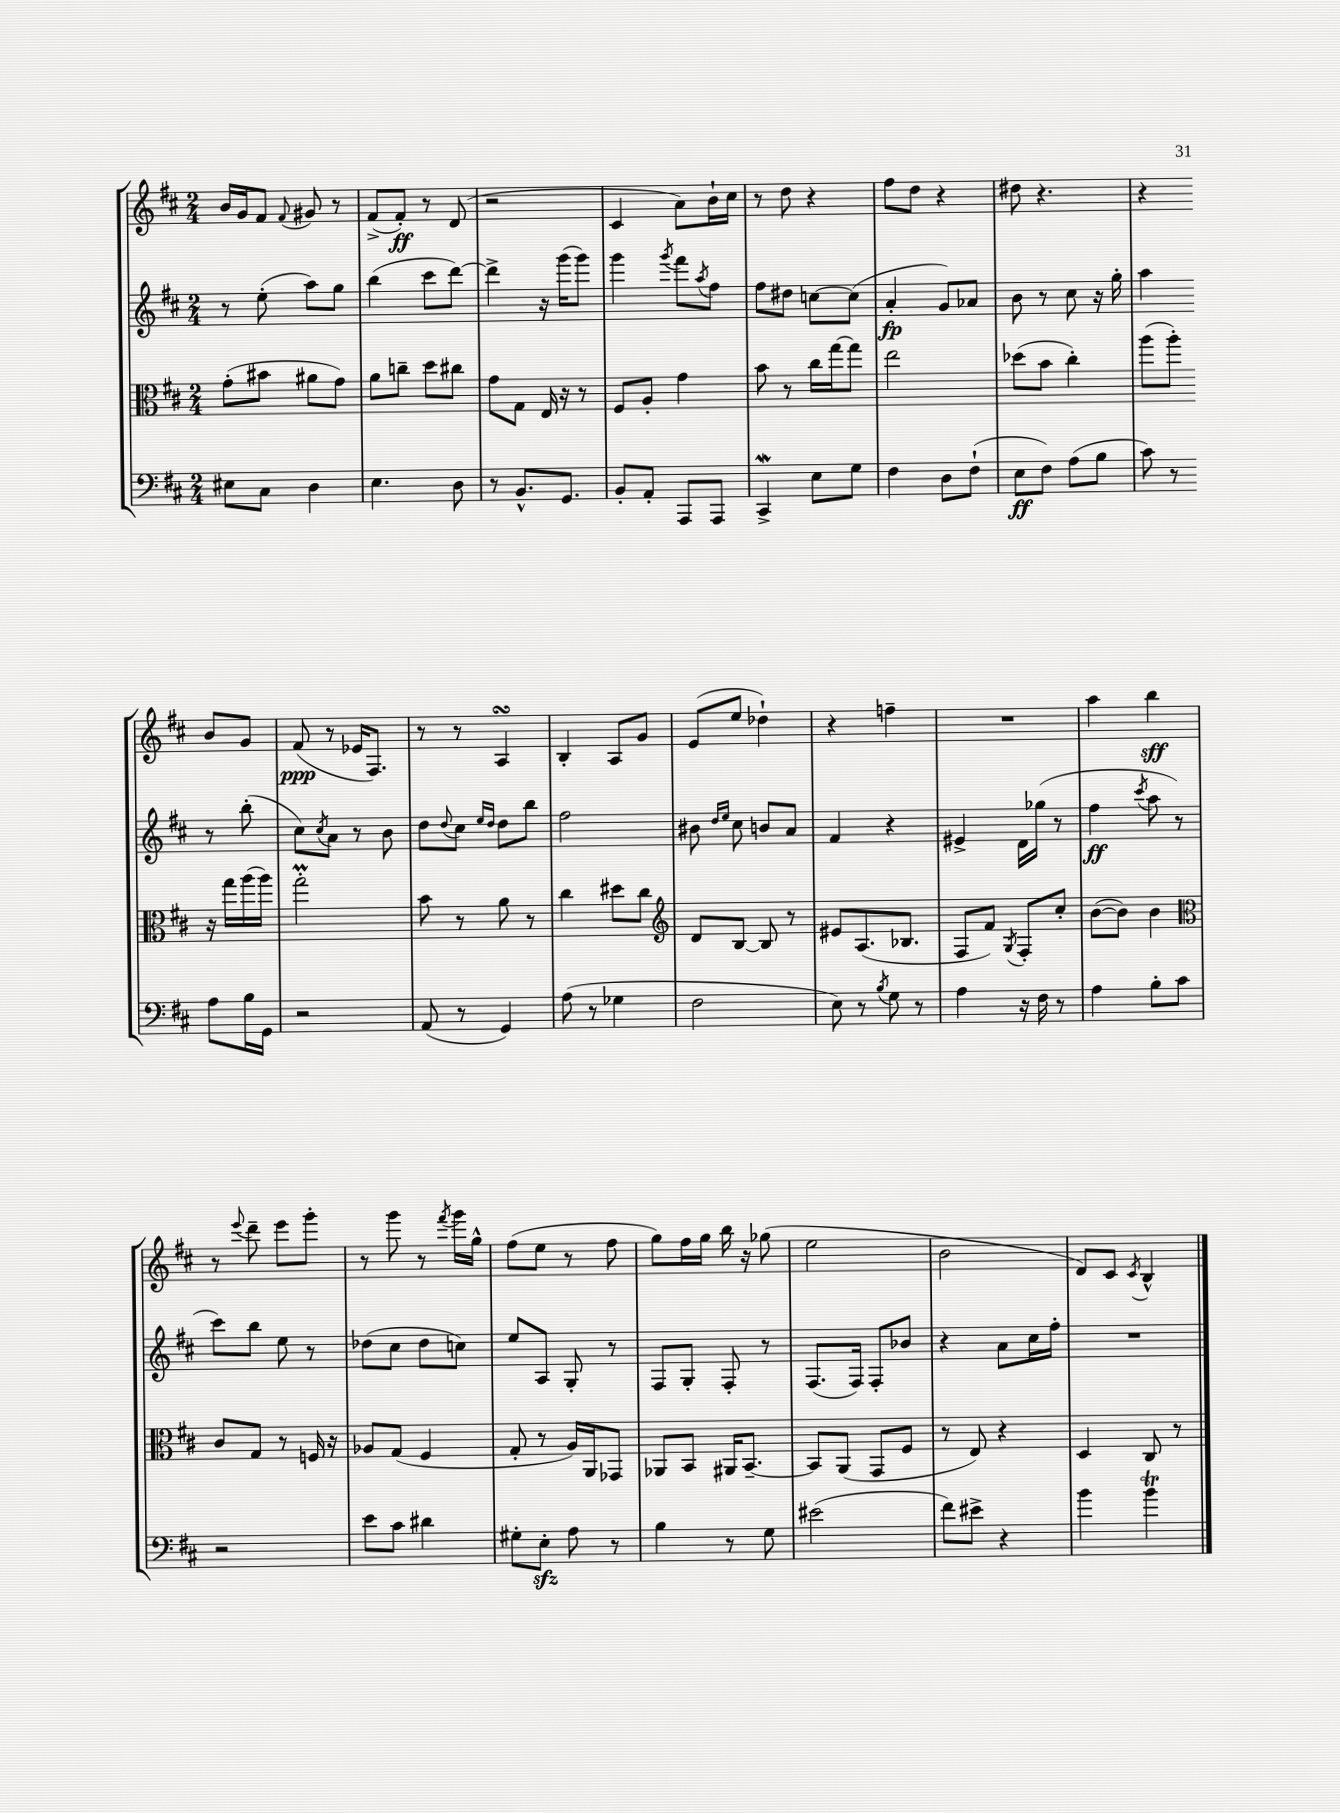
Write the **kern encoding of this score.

**kern	**kern	**kern	**kern
*staff4	*staff3	*staff2	*staff1
*clefF4	*clefC3	*clefG2	*clefG2
*k[f#c#]	*k[f#c#]	*k[f#c#]	*k[f#c#]
*M2/4	*M2/4	*M2/4	*M2/4
8E#\L	(8g'\L	8r	16b/LL
.	.	.	16g/J
8C#\J	8b#\J	(8ee'\	8f#/J
.	.	.	8qqf#/
4D\	8a#\L	8aa\L)	8g#/
.	8g\J)	8gg\J	8r
=	=	=	=
4.E\	8a\L	(4bb\	(8f#^/L
.	8cc~\J	.	8f#'/J)
.	8dd\L	8ccc#\L	8r
8D\	8cc#\J	[8ddd\J)	(8d/
=	=	=	=
8r	8g\L	4ddd^\]	2r
8.BB^^/L	8G\J	.	.
.	16E/	16r	.
8.GG/J	16r	(16ggg\LK	.
.	8r	8ggg\J)	.
=	=	=	=
8BB'/L	8F#/L	4ggg\	4c#/
8AA'/J	8A'/J	.	.
.	.	8qggg/	.
8AAA/L	4g\	8fff#\L	8a\L)
.	.	8qaa/	.
8AAA/J	.	8ff#\J	16b`\L
.	.	.	16cc#\JJ
=	=	=	=
4CC#^/	8b\	8ff#\L	8r
.	8r	8dd#\J	8dd\
8E\L	16cc#\LL	[8cc\L	4r
.	[16gg\J	.	.
8G\J	8gg\]J	(8cc\]J	.
=	=	=	=
4F#\	2ee\	4a'/	8ff#\L
.	.	.	8dd\J
8D\L	.	8g/L)	4r
(8F#`\J	.	8a-/J	.
=	=	=	=
8E\L	(8dd-\L	8b\	8dd#\
8F#\J)	8b\J	8r	4.r
(8A\L	4cc#'\)	8cc#\	.
8B\J	.	16r	.
.	.	16gg'\	.
=	=	=	=
8c#\)	(8aa\L	4aa\	4r
8r	8aa'\J)	.	.
8A\L	16r	8r	8b/L
.	16gg\LL	.	.
16B\L	(16aa\	(8bb'\	8g/J
16GG\JJ	16aa\JJ)	.	.
=	=	=	=
2r	2gg'\	8cc#\L)	(8f#/
.	.	8qcc#/	.
.	.	8a\J	8r
.	.	8r	16e-/LK
.	.	.	8.F#/J)
.	.	8b\	.
=	=	=	=
(8AA/	8b\	8dd\L	8r
.	.	8qqdd/	.
8r	8r	8cc#\J	8r
.	.	16qqee/LL	.
.	.	16qqdd/JJ	.
4GG/)	8a\	8dd\L	4A/
.	8r	8bb\J	.
=	=	=	=
(8A\	4cc#\	2ff#\	4B'/
8r	.	.	.
4G-\	8dd#\L	.	8A/L
.	8cc#\J	.	8g/J
=	=	=	=
*	*clefG2	*	*
2F#\	8d/L	8b#\	(8e/L
.	.	16qqdd/LL	.
.	.	16qqee/JJ	.
.	[8B/J	8cc#\	8ee/J
.	8B/]	8b/L	4dd-`\)
.	8r	8a/J	.
=	=	=	=
8E\)	8e#/L	4f#/	4r
8r	(8.A/	.	.
8qB/	.	.	.
8G\	.	4r	4ff~\
.	8.B-/J	.	.
8r	.	.	.
=	=	=	=
4A\	8F#/L	4e#^/	2r
.	8f#/J)	.	.
.	8qG/	.	.
16r	8F#'/L	16d\LL	.
16F#\	.	(16gg-\JJ	.
8r	8cc#'/J	8r	.
=	=	=	=
4A\	([8b\L	4ff#\	4aa\
.	8b\]J)	.	.
.	.	8qccc#/	.
8B'\L	4b\	8aa\	4bb\
8c#\J	.	8r	.
=	=	=	=
*	*clefC3	*	*
2r	8c#/L	8ccc#\L)	8r
.	.	.	8qqeee/
.	8G/J	8bb\J	8ddd~\
.	8r	8ee\	8eee\L
.	16F/	8r	8ggg'\J
.	16r	.	.
=	=	=	=
8e\L	8A-/L	(8dd-\L	8r
8c#\J	(8G/J	8cc#\J	8ggg\
4d#\	4F#/	8dd-\L	8r
.	.	.	8qfff#/
.	.	8cc\J)	16ggg\LL
.	.	.	16gg^^\JJ
=	=	=	=
8G#'\L	8G'/	8ee/L	(8ff#\L
8E'\J	8r	8A/J	8ee\J
8A\	16A/LL)	8G'/	8r
.	16AA/J	.	.
8r	8GG-/J	8r	8ff#\
=	=	=	=
4B\	8AA-/L	8F#/L	8gg\L)
.	8BB/J	8G'/J	16ff#\L
.	.	.	16gg\JJ
8r	16AA#/LK	8F#'/	16bb\
.	[8.BB~/J	.	16r
8G\	.	8r	(8gg-\
=	=	=	=
(2e#\	8BB/]L	(8.F#/L	2ee\
.	(8AA/J	.	.
.	.	16F#/Jk)	.
.	8GG/L	8F#'/L	.
.	8F#/J	8b-/J	.
=	=	=	=
8f#\L)	8r	4r	2b\
8e#^\J	8E/)	.	.
4r	4r	8a\L	.
.	.	16cc#\L	.
.	.	16ff#'\JJ	.
=	=	=	=
4b\	4D/	2r	8d/L)
.	.	.	8c#/J
.	.	.	8qc#/
4b\	8C#/	.	4B^^/
.	8r	.	.
==	==	==	==
*-	*-	*-	*-
